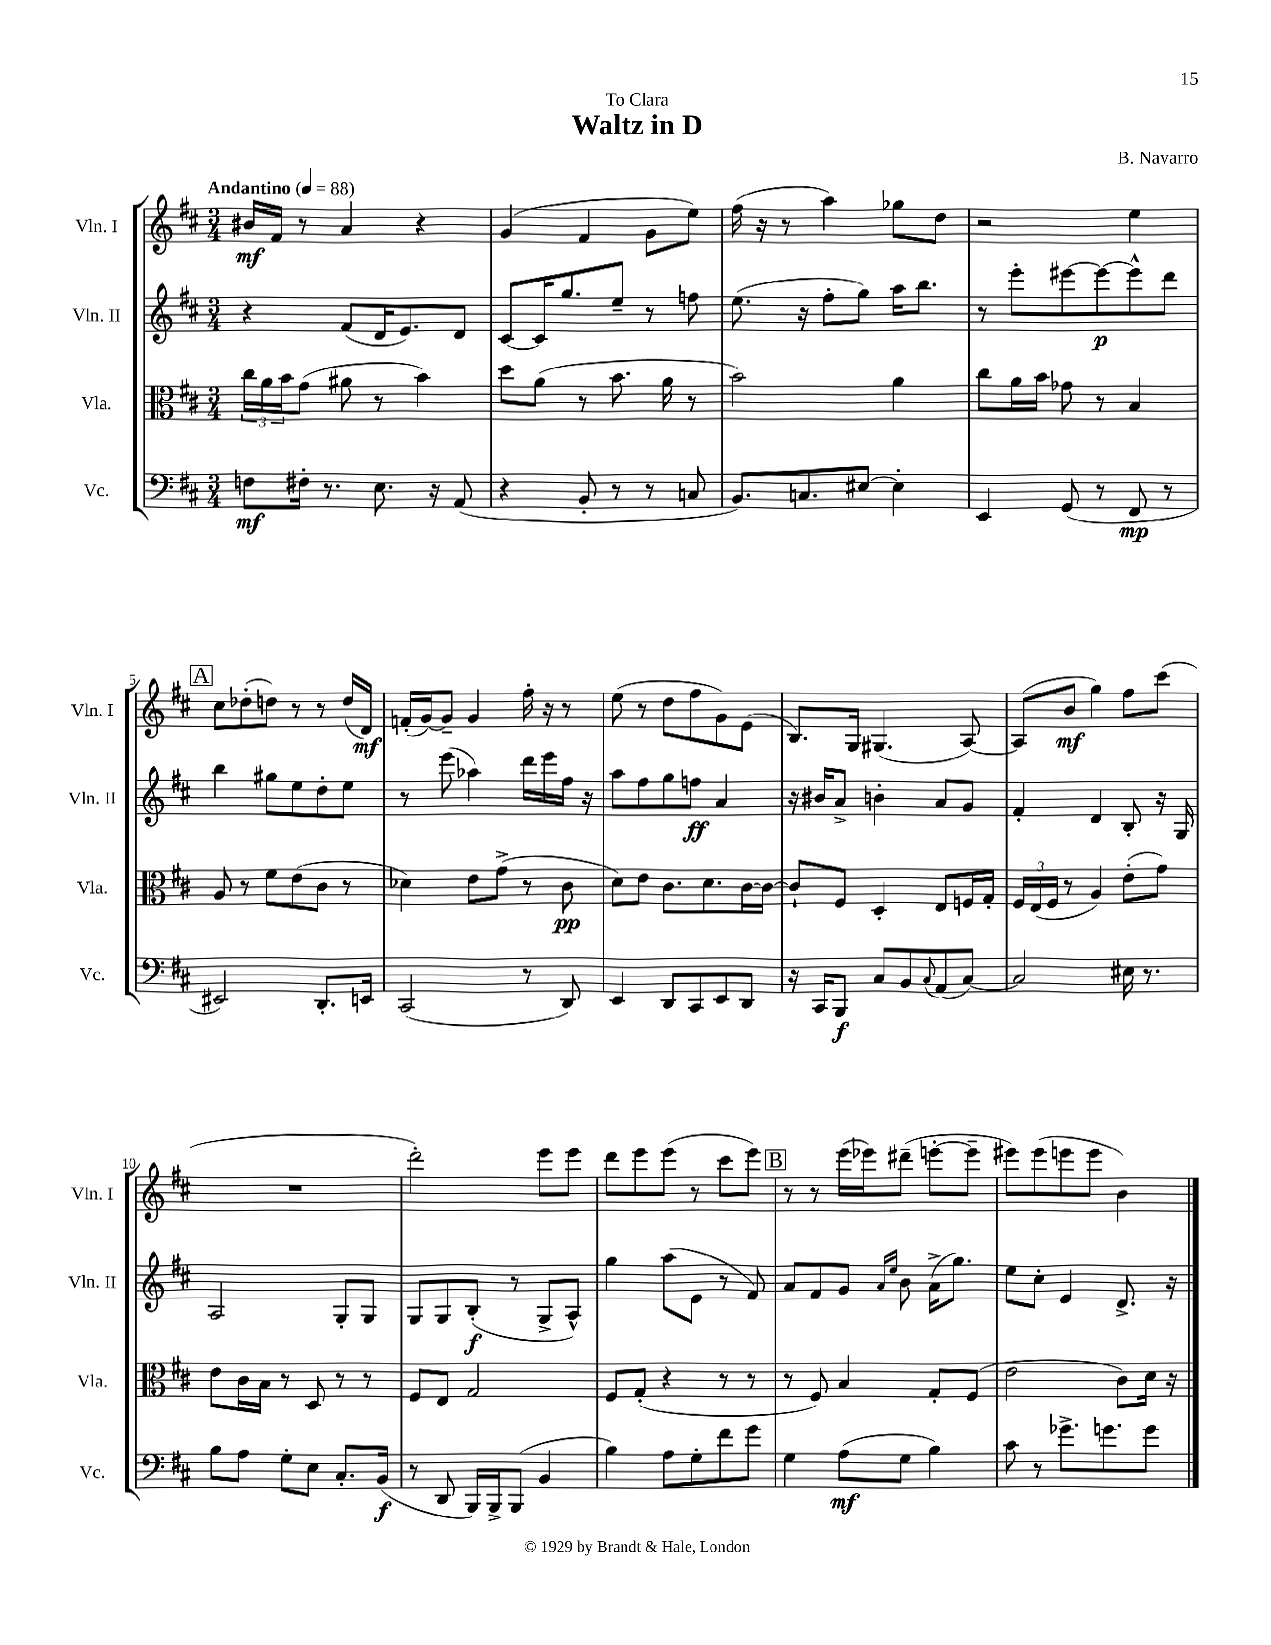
\header { title = "Waltz in D" composer = "B. Navarro" dedication = "To Clara" }
<<
\new StaffGroup <<
\new Staff = "s0" \with { instrumentName = "Vln. I" shortInstrumentName = "Vln. I" } {
    \clef treble \key d \major \numericTimeSignature \time 3/4 \tempo "Andantino" 4 = 88
    bis'16\mf fis'16 r8 a'4 r4 |
    g'4( fis'4 g'8 e''8) |
    fis''16( r16 r8 a''4) ges''8 d''8 |
    r2 e''4 |
    \mark \markup { \box "A" } cis''8 des''8-.( d''8) r8 r8 d''16( d'16\mf) |
    f'16-.( g'16~) g'8-- g'4 fis''16-. r16 r8 |
    e''8( r8 d''8 fis''8 g'8) e'8( |
    b8.) g16 gis4.( a8~) |
    a8( b'8\mf g''4) fis''8 cis'''8( |
    R2. |
    d'''2-.) e'''8 e'''8 |
    d'''8 e'''8 e'''8( r8 cis'''8 e'''8) |
    \mark \markup { \box "B" } r8 r8 e'''16( ees'''16) dis'''8--( e'''8~-. e'''8-- |
    eis'''8) eis'''8( e'''8 e'''8 b'4) \bar "|." |
}
\new Staff = "s1" \with { instrumentName = "Vln. II" shortInstrumentName = "Vln. II" } {
    \clef treble \key d \major \numericTimeSignature \time 3/4
    r4 fis'8( d'16 e'8.) d'8 |
    cis'8~ cis'16 g''8. e''8-- r8 f''8 |
    e''8.( r16 fis''8-. g''8) a''16 b''8. |
    r8 e'''8-. eis'''8~ eis'''8~\p eis'''8-^ d'''8 |
    \mark \markup { \box "A" } b''4 gis''8 e''8 d''8-. e''8 |
    r8 e'''8( aes''4) d'''16 e'''16 fis''16 r16 |
    a''8 fis''8 g''8 f''8\ff a'4 |
    r16 bis'16 a'8-> b'4-. a'8 g'8 |
    fis'4-. d'4 b8-. r16 g16 |
    a2 g8-. g8 |
    g8 g8 b8-.\f( r8 g8-> a8-^) |
    g''4 a''8( e'8 r8 fis'8) |
    \mark \markup { \box "B" } a'8 fis'8 g'8 \grace { a'16 e''16 } b'8 a'16->( g''8.) |
    e''8 cis''8-. e'4 d'8.-> r16 \bar "|." |
}
\new Staff = "s2" \with { instrumentName = "Vla." shortInstrumentName = "Vla." } {
    \clef alto \key d \major \numericTimeSignature \time 3/4
    \tuplet 3/2 { cis''16 a'16 b'16 } g'8( ais'8 r8 b'4) |
    d''8 a'8( r8 b'8. a'16 r8 |
    b'2) a'4 |
    cis''8 a'16 b'16 ges'8 r8 b4 |
    \mark \markup { \box "A" } a8 r8 fis'8 e'8( cis'8 r8 |
    des'4) e'8 g'8->( r8 cis'8\pp |
    d'8) e'8 cis'8. d'8. cis'16~ cis'16~ |
    cis'8-! fis8 d4-. e8 f16 g16-. |
    \tuplet 3/2 { fis16 e16( fis16 } r8 a4) e'8-.( g'8) |
    e'8 cis'16 b16 r8 d8 r8 r8 |
    fis8 e8 g2 |
    fis8 g8-.( r4 r8 r8 |
    \mark \markup { \box "B" } r8 fis8) b4 g8-. fis8( |
    e'2 cis'8) d'16 r16 \bar "|." |
}
\new Staff = "s3" \with { instrumentName = "Vc." shortInstrumentName = "Vc." } {
    \clef bass \key d \major \numericTimeSignature \time 3/4
    f8\mf fis16-. r8. e8. r16 a,8( |
    r4 b,8-. r8 r8 c8 |
    b,8.) c8. eis8~ eis4-. |
    e,4 g,8( r8 fis,8\mp r8 |
    \mark \markup { \box "A" } eis,2) d,8.-. e,16 |
    cis,2( r8 d,8) |
    e,4 d,8 cis,8 e,8 d,8 |
    r16 cis,16 b,,8\f cis8 b,8 \appoggiatura { cis8 } a,8( cis8~) |
    cis2 eis16 r8. |
    b8 a8 g8-. e8 cis8.-. b,16\f( |
    r8 d,8 b,,16) b,,16-> b,,8( b,4 |
    b4) a8 g8-. fis'8 g'8 |
    \mark \markup { \box "B" } g4 a8\mf( g8 b4) |
    cis'8 r8 ges'8.-> g'8. g'8 \bar "|." |
}
>>
>>
